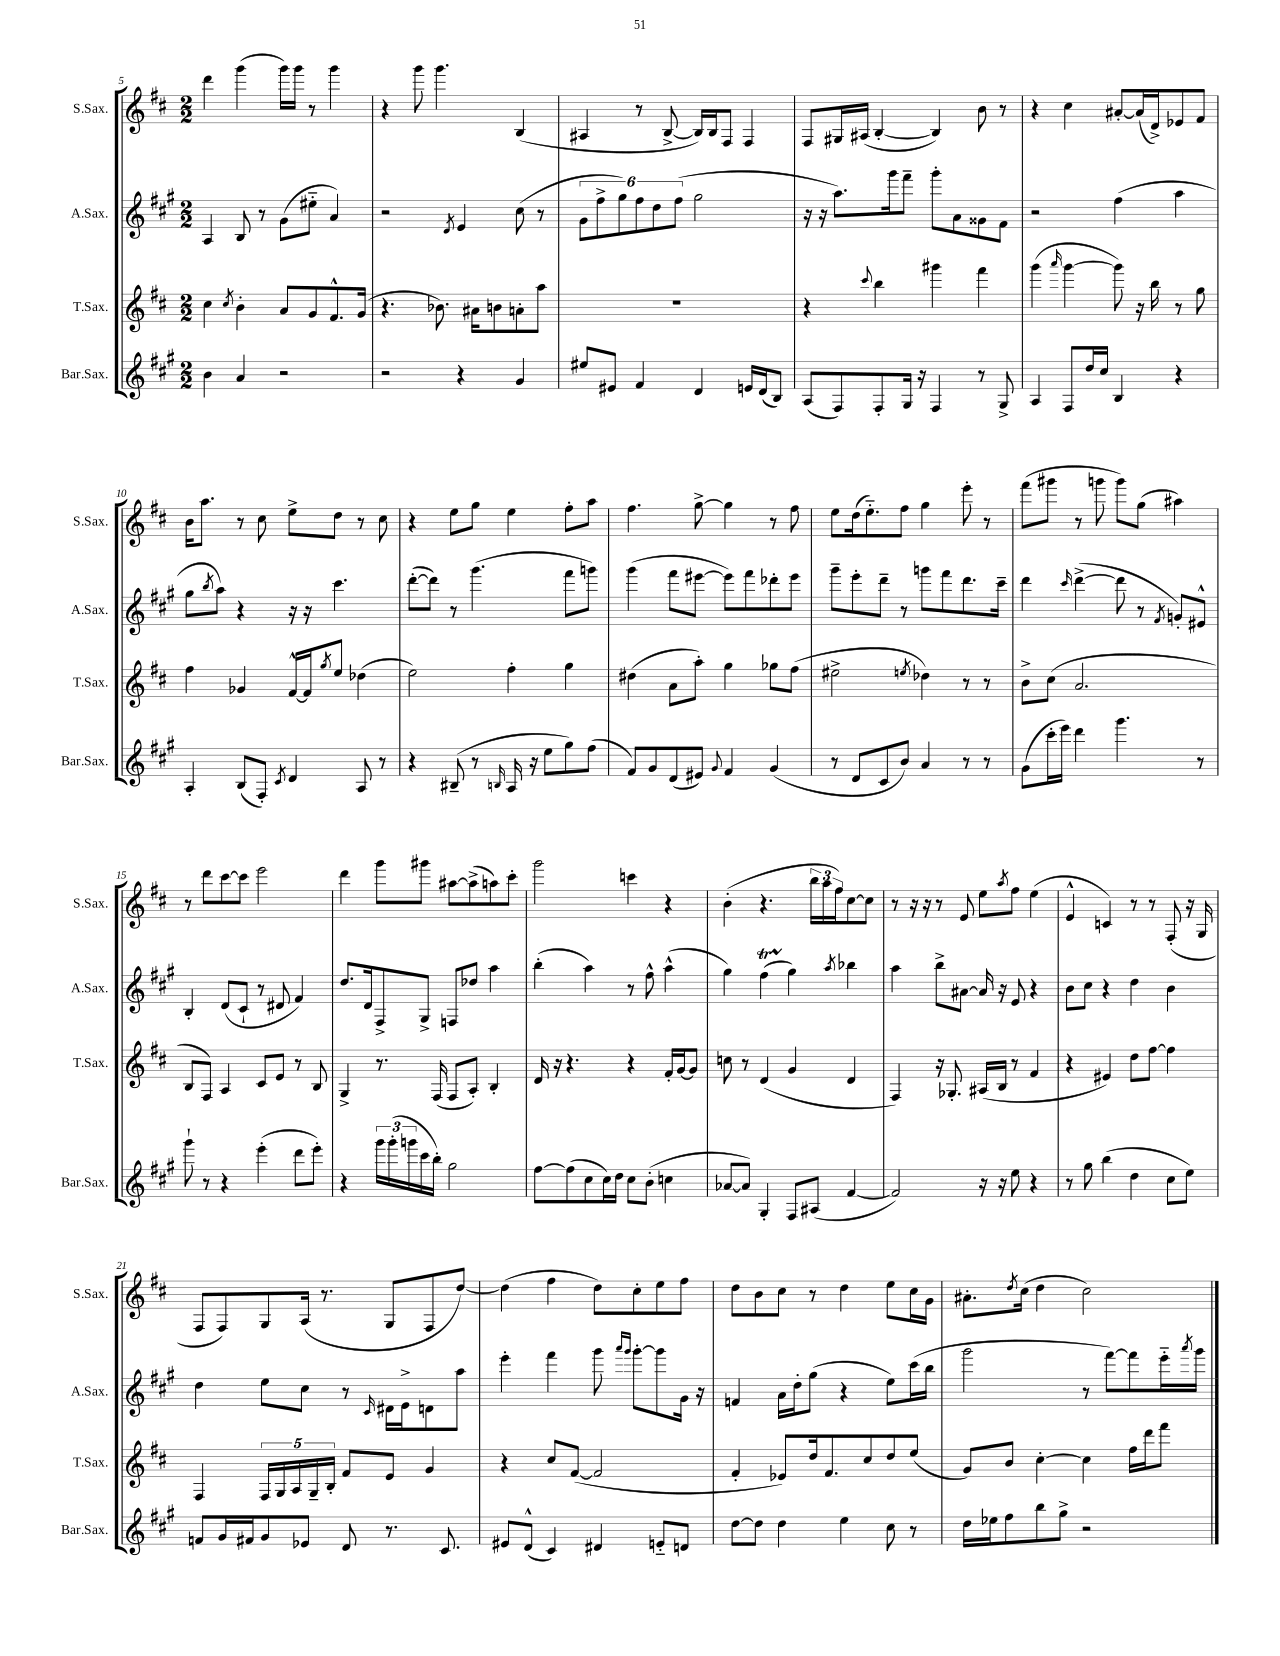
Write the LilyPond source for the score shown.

<<
\new StaffGroup <<
\new Staff = "s0" \with { instrumentName = "S.Sax." shortInstrumentName = "S.Sax." } {
    \clef treble \key d \major \numericTimeSignature \time 2/2
    d'''4 g'''4( g'''16) g'''16 r8 g'''4 |
    r4 g'''8 g'''4. b4( |
    ais4 r8 b8~-> b16) b16 fis8 fis4 |
    fis8 gis16 ais16( b4~-. b4) b'8 r8 |
    r4 cis''4 ais'8~-. ais'16( d'16->) ees'8 fis'8 |
    b'16 a''8. r8 cis''8 e''8-> d''8 r8 cis''8 |
    r4 e''8 g''8 e''4 fis''8-. a''8 |
    fis''4. g''8~-> g''4 r8 fis''8 |
    e''8 d''16( e''8.-_) fis''8 g''4 e'''8-. r8 |
    fis'''8( gis'''8 r8 g'''8 g'''8) g''8( ais''4) |
    r8 d'''8 cis'''8~ cis'''8 e'''2 |
    d'''4 g'''8 gis'''8 ais''8~ ais''8->( a''8) cis'''8-. |
    g'''2 c'''4 r4 |
    b'4-.( r4. \tuplet 3/2 { b''16 a''16 fis''16) } cis''8~ cis''8 |
    r8 r16 r16 r8 e'8 e''8 \acciaccatura { a''8 } fis''8 e''4( |
    e'4-^ c'4) r8 r8 fis8-.( r16 g16 |
    fis8 fis8) g8 a16( r8. g8 fis8 d''8~) |
    d''4( fis''4 d''8) cis''8-. e''8 fis''8 |
    d''8 b'8 cis''8 r8 d''4 e''8 cis''16 g'16 |
    ais'8.-. \acciaccatura { d''8 } cis''16( d''4 cis''2) \bar "|." |
}
\new Staff = "s1" \with { instrumentName = "A.Sax." shortInstrumentName = "A.Sax." } {
    \clef treble \key a \major \numericTimeSignature \time 2/2
    a4 b8 r8 gis'8( eis''8-_ a'4) |
    r2 \acciaccatura { d'8 } e'4 cis''8( r8 |
    \tuplet 6/4 { gis'8 fis''8-> gis''8) fis''8 d''8 fis''8( } gis''2 |
    r16 r16 a''8.) gis'''16 fis'''8-- gis'''8-. a'8 gisis'8 fis'8 |
    r2 fis''4( a''4 |
    gis''8 \acciaccatura { b''8 } a''8) r4 r16 r16 cis'''4. |
    d'''8~-.( d'''8) r8 gis'''4.( fis'''8 g'''8) |
    gis'''4( fis'''8 eis'''8~ eis'''8) fis'''8 des'''8-. eis'''8 |
    gis'''8-- e'''8-. d'''8-- r8 g'''8 fis'''8 d'''8. cis'''16-- |
    d'''4 \grace { cis'''16 } d'''4~->( d'''8 r8 \acciaccatura { fis'8 } g'8-.) eis'8-^ |
    b4-. d'8( cis'8-! r8 dis'8 fis'4) |
    d''8. d'16 fis8-> gis8-> f8 des''8 a''4 |
    b''4-.( a''4) r8 fis''8-^ a''4-^( |
    gis''4) fis''4\startTrillSpan( gis''4\stopTrillSpan) \acciaccatura { a''8 } bes''4 |
    a''4 b''8-> ais'8~ ais'16 r16 e'8 r4 |
    b'8 cis''8 r4 d''4 b'4 |
    d''4 e''8 cis''8 r8 \grace { cis'16 } dis'16 e'16-> d'8 a''8 |
    e'''4-. fis'''4 gis'''8 \grace { a'''16 gis'''16 } gis'''8~-. gis'''8 gis'16 r16 |
    f'4 a'16 d''16-. gis''8( r4 e''8) cis'''16( b''16 |
    gis'''2 r8 fis'''8~) fis'''8 e'''16-_ \acciaccatura { a'''8 } gis'''16 \bar "|." |
}
\new Staff = "s2" \with { instrumentName = "T.Sax." shortInstrumentName = "T.Sax." } {
    \clef treble \key d \major \numericTimeSignature \time 2/2
    cis''4 \acciaccatura { cis''8 } b'4-. a'8 g'8 fis'8.-^ g'16( |
    r4. bes'8.) ais'16 b'8 a'8-. a''8 |
    R1 |
    r4 \appoggiatura { cis'''8 } b''4 gis'''4 fis'''4 |
    g'''4( \grace { a'''16 } g'''4~ g'''8) r16 b''16 r8 g''8 |
    fis''4 ges'4 fis'16~-^ fis'16 \acciaccatura { g''8 } e''8 des''4( |
    e''2) fis''4-. g''4 |
    dis''4( a'8 a''8-.) g''4 ges''8 fis''8( |
    eis''2-> \acciaccatura { e''8 } des''4) r8 r8 |
    b'8-> cis''8( a'2. |
    b8 fis8) a4 cis'8 e'8 r8 b8 |
    g4-> r8. fis16( fis8 a8-.) b4-. |
    d'16 r16 r4. r4 fis'16-. g'16~ g'8 |
    c''8 r8 d'4( g'4 d'4 |
    fis4) r16 ges8.-. ais16( b16 r8 fis'4 |
    r4 eis'4) d''8 fis''8~ fis''4 |
    fis4 \tuplet 5/4 { fis16 g16 a16 g16-- b16-. } fis'8 e'8 g'4 |
    r4 cis''8 fis'8~( fis'2 |
    fis'4-. ees'8) d''16 fis'8. cis''8 d''8 e''8( |
    g'8) b'8 cis''4~-. cis''4 fis''16 d'''16 fis'''8 \bar "|." |
}
\new Staff = "s3" \with { instrumentName = "Bar.Sax." shortInstrumentName = "Bar.Sax." } {
    \clef treble \key a \major \numericTimeSignature \time 2/2
    b'4 a'4 r2 |
    r2 r4 gis'4 |
    eis''8 eis'8 fis'4 d'4 e'16 d'16( b8) |
    a8( fis8) fis8-. gis16 r16 fis4 r8 gis8-> |
    a4 fis8 d''16 cis''16 b4 r4 |
    a4-. b8( fis8-.) \acciaccatura { cis'8 } d'4 a8 r8 |
    r4 bis8--( r8 \grace { b16 } a16 r16 e''8 gis''8) fis''8( |
    fis'8) gis'8 d'8( eis'8) \appoggiatura { gis'8 } fis'4 gis'4( |
    r8 d'8 cis'8 b'8) a'4 r8 r8 |
    gis'8( cis'''16-. e'''16) d'''4 gis'''4. r8 |
    gis'''8-! r8 r4 e'''4-.( d'''8 e'''8-.) |
    r4 \tuplet 3/2 { gis'''16 gis'''16-.( g'''16 } cis'''16 b''16-.) gis''2 |
    fis''8~ fis''8( cis''8 cis''16) d''16 cis''8 b'8-.( c''4 |
    aes'8~ aes'8) gis4-. fis8 ais8( fis'4~ |
    fis'2) r16 r16 e''8 r4 |
    r8 gis''8 b''4( d''4 cis''8 e''8) |
    f'8 gis'16 fis'16 gis'8 ees'8 d'8 r8. cis'8. |
    eis'8 d'8-^( cis'4) dis'4 e'8-_ d'8 |
    d''8~ d''8 d''4 e''4 cis''8 r8 |
    d''16 ees''16 fis''8 b''8 gis''8-> r2 \bar "|." |
}
>>
>>
\layout { \context { \Score currentBarNumber = #5 } }
